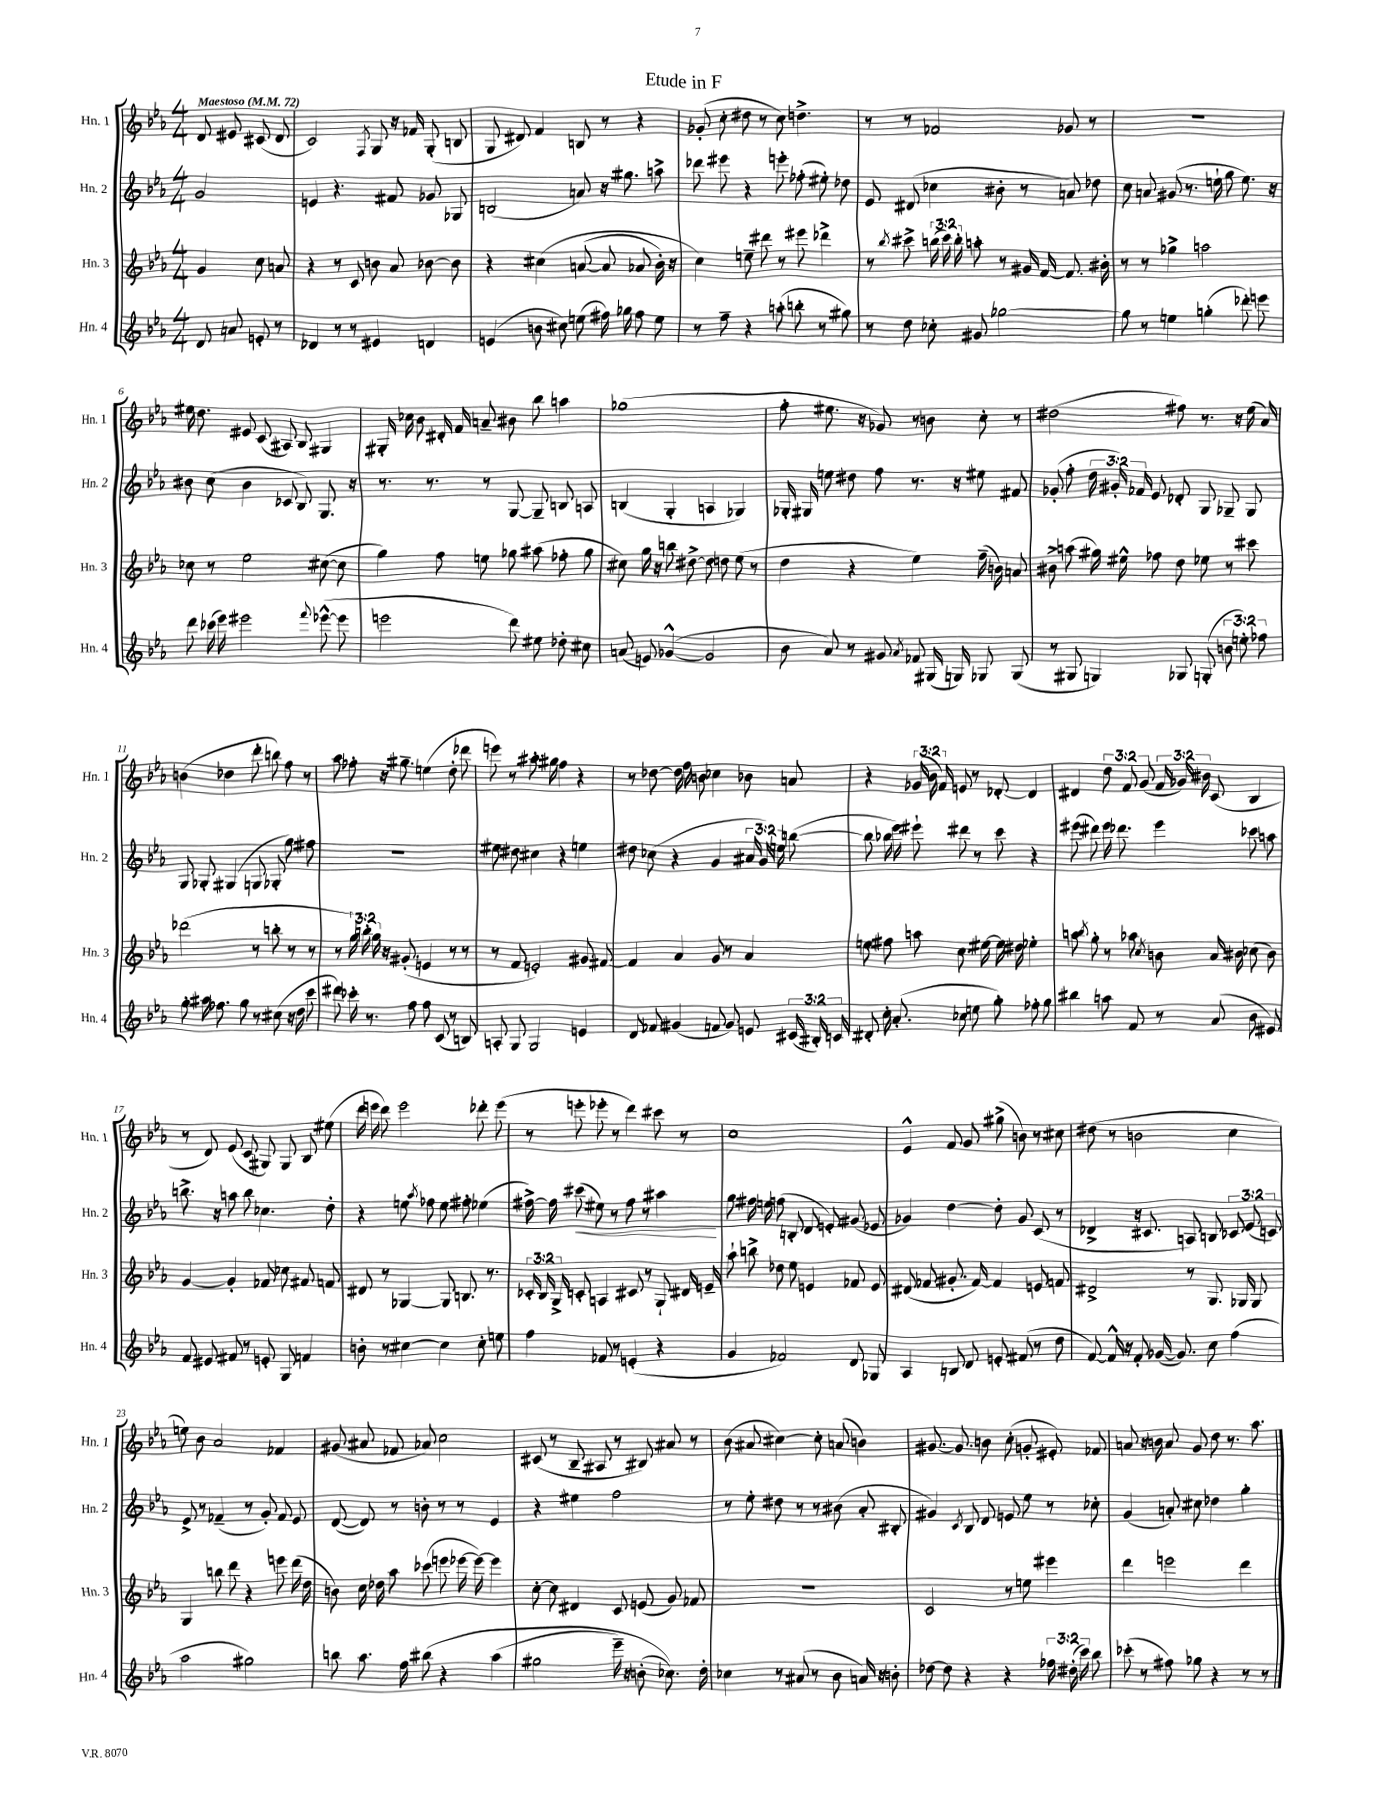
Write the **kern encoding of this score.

**kern	**kern	**kern	**kern
*staff4	*staff3	*staff2	*staff1
*clefG2	*clefG2	*clefG2	*clefG2
*k[b-e-a-]	*k[b-e-a-]	*k[b-e-a-]	*k[b-e-a-]
*M4/4	*M4/4	*M4/4	*M4/4
*MM72	*MM72	*MM72	*MM72
8d/	4g/	2g/	8d/
8a/	.	.	8e#/
8e'/	8cc\	.	(8c#/
8r	8a/	.	8d/
=	=	=	=
4d-/	4r	4e/	2c/)
8r	8r	4.r	.
8r	8c/	.	.
.	.	.	8qF/
4e#/	8b\	.	8G/
.	8a-/	8f#/	16r
.	.	.	16f-/
4d/	[8b-\	8g-/	(8G'/
.	8b-\]	8G-/	8B/
=	=	=	=
(4e/	4r	(2B/	8G/
.	.	.	8d#/)
8b\	&(4cc#\	.	4f/
8cc#\)	.	.	.
(8ee\	([8a/	8a/)	8B/
16ff#\)	8a/]	16r	8r
16gg-\	.	8.gg#\	.
8ff#\	8a-/	.	4r
8ee\	16b-'\)	8aa^\	.
.	16r	.	.
=	=	=	=
8r	4cc\&)	8ddd-\	(8g-'/
8ff~\	.	8eee#\	8cc'\
4r	8ee~\	4r	8dd#\
.	8ddd#\	.	8r
(8aa'\	8r	8eee'\	8cc\)
8bb'\	8eee#\	(8ff-'\	4.dd^\
8r	4ddd-^\	8ee#'\)	.
8gg#\)	.	8dd-\	.
=	=	=	=
8r	8r	8e-/	8r
.	8qbb-/	.	.
8dd\	8ccc#^\	(8d#/	8r
8cc-'\	(24bb\	4cc-\	2f-/
.	24ccc#\)	.	.
.	24bb'\	.	.
8g#/	8aa'\	.	.
[2gg-\	8r	8b#'\	.
.	16g#/	8r	.
.	[16f/	.	.
.	8.f/]	8a/)	8g-/
.	.	8dd-\	8r
.	16b#'\	.	.
=	=	=	=
8gg-\]	8r	8cc\	1r
8r	8r	8a/	.
4ee\	4gg-^\	(8g#/	.
.	.	8.r	.
(4gg'\	2aa\	.	.
.	.	16ee`\	.
.	.	8gg\	.
8ddd-'\)	.	8.ee\)	.
8eee\	.	.	.
.	.	16r	.
=	=	=	=
8ddd\	8cc-\	8b#\	16ee#\
.	.	.	8.dd\
(16ccc-\	8r	(8cc\	.
16eee-\)	.	.	.
2eee#\	2ee-\	4b#\	8e#/
.	.	.	(8c/
.	.	8c-/	8A#/)
.	.	8B-/)	8B-/
8qqfff/	.	.	.
([8eee-^^\	([8cc#\	8.G/	4G#/
8eee-\]	8cc#\]	.	.
.	.	16r	.
=	=	=	=
2eee\	4gg\)	8.r	16G#'/
.	.	.	16cc-\
.	.	.	8b-\
.	.	8.r	.
.	8ff\	.	16d#'/
.	.	.	16f/
.	8ee\	8r	8a~/
8ddd\)	8gg-\	[8G/	8b#\
8ee#\	(8aa#\	8G~/]	8bb-\
8dd-'\	8ff-'\	8B/	4aa\
8cc#\	8gg-\	8A/	.
=	=	=	=
(8a/	8cc#\)	(4B/	(1gg-
8e/)	16gg\	.	.
.	16r	.	.
([4g-^^/	8bb\	4G'/	.
.	[8dd#^\	.	.
2g-/]	8dd#\]	4A/	.
.	8dd\	.	.
.	(8ee-\	4G-/)	.
.	8r	.	.
=	=	=	=
8b-\	4dd\	16G-'/	8ff'\
.	.	16G#/	.
8a-/)	.	8ee\	8.ee#\
8r	4r	8dd#\	.
.	.	.	16r
8g#/	.	8ff\	8g-/)
8qa-/	.	.	.
8f-/	4ee-\)	8.r	8r
(16G#/	.	.	8b\
16G/)	.	16r	.
8G-/	(16ff~\	8ee#\	8cc'\
.	16b\)	.	.
(8G-/	8a/	8f#/	8r
=	=	=	=
8r	8b#^\	(8g-'/	(2dd#\
8G#/	(8aa\	8ff'\	.
4G/)	16gg#\)	24dd\	.
.	.	24g#'/)	.
.	16ee#^^\	.	.
.	.	24f-/	.
.	8ff-\	8e-/	.
8G-/	8dd\	8d-'/	8ff#\)
(8G'/	8ee-\	8G/	8.r
12b\	8r	8G-~/	.
.	.	.	16r
12ee'\)	.	.	.
.	8ccc#\	8G-/	(16ee-\
12ff-\	.	.	.
.	.	.	16a-/)
=	=	=	=
8gg'\	(2ddd-\	8G/	(4b\
16aa#\	.	8G-'/	.
8.ff-\	.	.	.
.	.	(4G#/	4dd-\
8gg\	.	.	.
8r	8r	8G/	8ddd'\
(8cc#\	8bb'\	8G-'/	8bb\)
16r	8r	8gg\)	8ff\
16dd\	.	.	.
8ccc\	8r	8ff#\	8r
=	=	=	=
8ddd#\)	8r	1r	8aa-\
16ccc-'\	24gg\)	.	8ff-'\
.	24bb'\	.	.
8.r	.	.	.
.	24gg\	.	.
.	16r	.	16r
.	(8.g#'/	.	8.gg#~\
8ff\	.	.	.
8ff\	4e/	.	(4ee\
(8c/	.	.	.
8r	8r	.	8dd'\
8B/)	8r	.	8ddd-\
=	=	=	=
8A'/	8r	8ee#\	8eee\)
8G/	8f/	8dd#\	8r
2G/	2e'/)	4cc#\	8.aa#'\
.	.	.	16gg#\
.	.	4r	4ff\
4e/	8g#/	4ee\	4r
.	[8f#/	.	.
=	=	=	=
8d/	4f#/]	8dd#\	8r
8f-/	.	(8cc-\	[8dd-\
(4g#/	4a-/	4r	16dd-\]
.	.	.	16ff\
.	.	.	8b\
8f/	8g/	4g/	4cc-\
8g#/)	8r	.	.
8e/	4a-/	24a#/	8b-\
.	.	24g/)	.
.	.	24ee\	.
(24c#/	.	([8bb\	8a/
24B#'/)	.	.	.
24c/	.	.	.
=	=	=	=
8d#'/	8ee\	8bb\]	4r
16cc'\	8ff#\	16bb-\	.
(8.a-'/	.	16eee-\)	.
.	8aa\	8eee#`\	(24g-/
.	.	.	24b-\
.	.	.	24f/)
8cc-\	8.cc\	8ddd#\	8e/
8ee\	.	8r	8r
.	[16ee#\	.	.
8gg'\)	16ee#\]	8ccc\	[8d-'/
.	16dd#\	.	.
8ff-'\	4ee-'\	4r	4d-/]
8gg\	.	.	.
=	=	=	=
4bb#\	8aa\	(8eee#\	4d#/
.	8qbb-/	.	.
.	8gg'\	8ddd#\)	.
8aa\	8r	16eee#\	12dd\
.	.	8.ddd-\	.
.	.	.	12f/
8f/	8aa-\	.	.
.	.	.	(12g/
.	8qcc/	.	.
8r	8b\	4eee#\	24f/
.	.	.	24g-/)
.	.	.	24b#\
(8a-/	16a-/	.	(8c/
.	16b#\	.	.
8b-\	(8cc-\	8ccc-\	4B-/
8e#/)	8b#\)	8aa\	.
=	=	=	=
8f/	[4g/	8.bb^\	8r
8e#/	.	.	8d/)
.	.	16r	.
8f#/	4g'/]	8aa\	(8e-/
8r	.	8bb\	8c/
8e'/	8f-/	4.cc-\	8G#/)
8G/	8cc-\	.	8G#/
4f/	8f#/	.	8B-/
.	8f/	8dd'\	(8ee#\
=	=	=	=
8b'\	8d#/	4r	16ddd\
.	.	.	16eee\
8r	8r	.	8ddd\)
[4cc#\	[4G-/	8ee\	2eee\
.	.	8qaa-/	.
.	.	8ff-\	.
4cc#\]	8G-/]	8ee\	.
.	8.B/	8ff#'\	.
8cc#'\	.	(4ee-\	8ddd-'\
.	8.r	.	.
8ee\	.	.	(8eee\
=	=	=	=
4ff\	24c-'/	[16ff#^\)	8r
.	24B-/	.	.
.	.	16ff#\]	.
.	24G^/	.	.
.	8c'/	(8ccc#\	8eee'\
8f-/	4A/	8ee#\)	8eee-'\
8r	.	8r	8r
(4e'/	8c#/	8ff#\	4ddd\)
.	8r	8r	.
4r	8G`/	4aa#\	8ccc#\
.	16d#/	.	8r
.	16e~/	.	.
=	=	=	=
4g/	8aa-`\	8gg\	1cc
.	8bb^\	16ff#\	.
.	.	16ee\	.
2f-/)	8dd-\	(8ff\	.
.	8ee-\	8B'/	.
.	4e/	8d/	.
.	.	8e'/)	.
8d/	8f-/	(8g#/	.
8G-/	8e/	8e-/	.
=	=	=	=
4A-/	(8d#/	4g-/)	4e-^^/
.	8f-/	.	.
8B/	8.g#'/	[4dd\	8f/
8d/	.	.	8g/
.	[16f-/)	.	.
8e'/	4f-/]	8dd'\]	(8gg#^\
(8f#/	.	8g-/	8b\)
8r	8e/	(8c/	8r
8dd\	8f/	8r	8cc#\
=	=	=	=
[8f/)	2d#^/	4d-^/	(8dd#\
16f^^/]	.	.	8r
16r	.	.	.
8f'/	.	16r	2b\
.	.	8.c#/	.
([16g-/	.	.	.
8.g-/])	.	.	.
.	8r	8A/)	.
8cc\	8.G/	8B/	.
(4ff\	.	12c-/	4cc\
.	16G-/	.	.
.	.	(12e-/	.
.	8G-/	.	.
.	.	12c/)	.
=	=	=	=
2aa-\	4G/	8e-^/	8ee\)
.	.	8r	8b-\
.	8bb\	(4f-~/	2a-/
.	8ddd\	.	.
2gg#\)	4r	8r	.
.	.	8g'/)	.
.	8eee\	8f-/	4f-/
.	(16ddd\	8e-/	.
.	16dd\	.	.
=	=	=	=
8bb\	8b\)	([8d/	(8g#/
8.aa-\	16cc\	8d/])	8a#/
.	16dd-\	.	.
.	8aa-\	8r	8f-/
16ff\	.	.	.
&(8bb#\	(8ccc-\	8b'\	8a-/)
4r	8eee\	8r	2cc\
.	[16eee-\	8r	.
.	16eee-\_)	.	.
(4aa-\	4eee-\]	4e-/	.
=	=	=	=
2gg#\	[8cc'\	4r	(8c#/
.	8cc\]	.	8r
.	4d#/	4ee#\	8B-~/
.	.	.	8A#/
16eee-~\)	8c/	2ff\	8r
16r	.	.	.
(8b'\	(8e/	.	8B#/)
8.cc-\)&)	8g/)	.	8a#/
.	8f-/	.	8r
16dd'\	.	.	.
=	=	=	=
4cc-\	1r	8r	(8b-\
.	.	8ee-'\	8a#/
8r	.	8dd#\	[4cc#\)
(8a#/	.	8r	.
8r	.	8r	8cc#'\]
8b-\	.	(8b#\	(8a/
16a/)	.	8a-'/	4b\)
16r	.	.	.
8b'\	.	8B#'/	.
=	=	=	=
[8dd-\	2c/	4g#/)	[8.g#/
8dd-\]	.	.	.
.	.	.	8.g#/]
.	.	8qc/	.
4r	.	8B-/	.
.	.	8d/	8b\
4r	8r	8e/	(8cc'\
.	8ee\	8ee-\	8g'/
24ff-\	4eee#\	8r	8e#'/)
(24dd#'\	.	.	.
24ccc\)	.	.	.
8bb-\	.	8cc-'\	8f-/
=	=	=	=
(8ccc-'\	4ddd\	(4g/	8a/
8r	.	.	16r
.	.	.	16b\
8ff#\)	2eee\	8a'/)	8a/
8gg-\	.	8cc#\	8g/
4r	.	4dd-\	8dd\
.	.	.	8.r
8r	4ddd\	4gg'\	.
.	.	.	8.aa-\
8r	.	.	.
==	==	==	==
*-	*-	*-	*-
